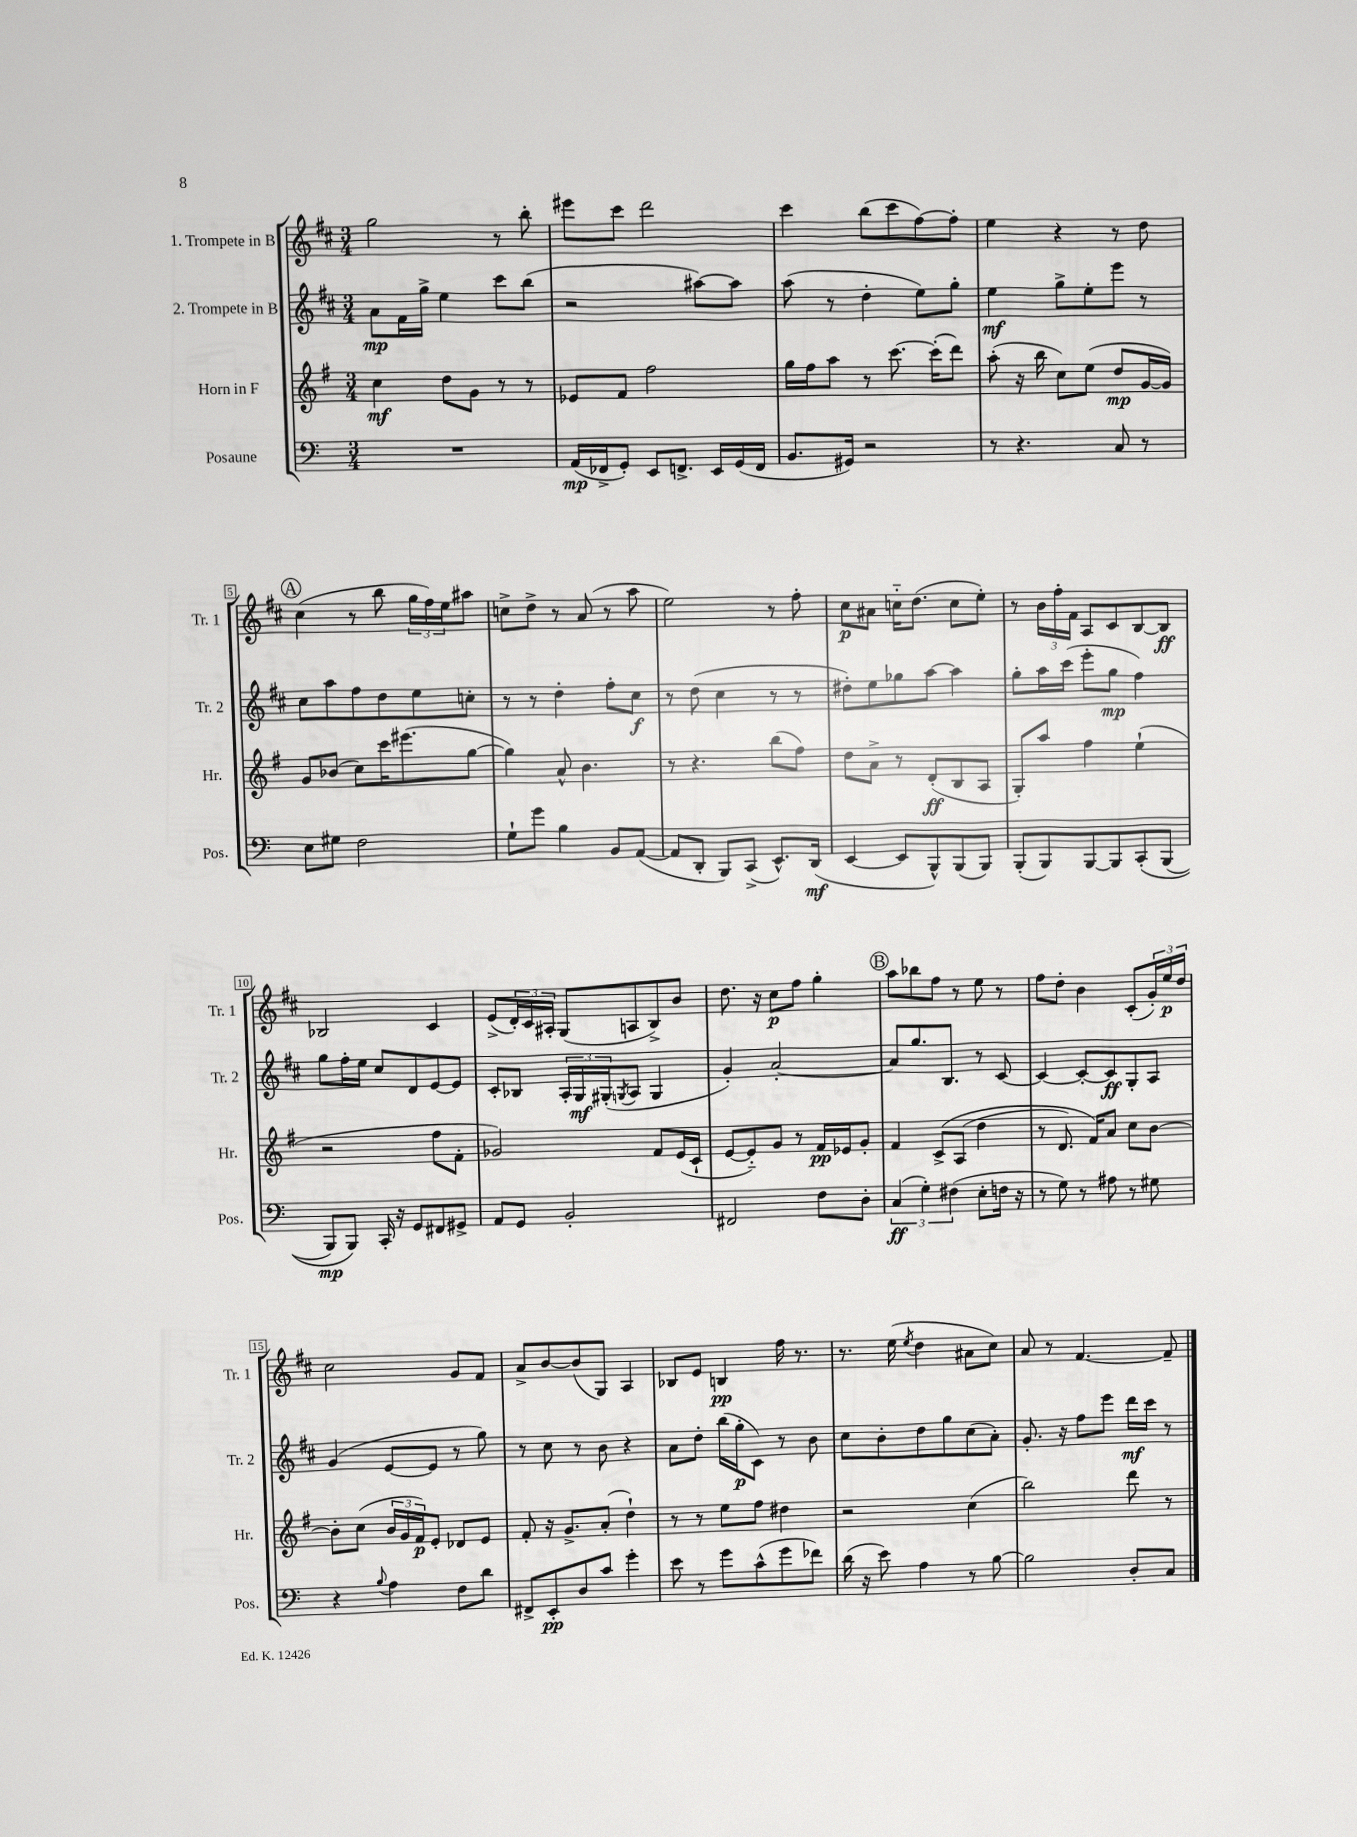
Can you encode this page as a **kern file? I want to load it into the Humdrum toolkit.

**kern	**dynam	**kern	**dynam	**kern	**dynam	**kern	**dynam
*part4	*part4	*part3	*part3	*part2	*part2	*part1	*part1
*staff4	*staff4	*staff3	*staff3	*staff2	*staff2	*staff1	*staff1
*I"Posaune	*	*I"Horn in F	*	*I"2. Trompete in B	*	*I"1. Trompete in B	*
*I'Pos.	*	*I'Hr.	*	*I'Tr. 2	*	*I'Tr. 1	*
*clefF4	*	*clefG2	*	*clefG2	*	*clefG2	*
*k[]	*	*k[f#]	*	*k[f#c#]	*	*k[f#c#]	*
*M3/4	*	*M3/4	*	*M3/4	*	*M3/4	*
=1	=1	=1	=1	=1	=1	=1	=1
2.r	.	4cc\	mf	8a\L	mp	2gg\	.
.	.	.	.	16f#\L	.	.	.
.	.	.	.	16gg^\JJ	.	.	.
.	.	8dd\L	.	4ee\	.	.	.
.	.	8g\J	.	.	.	.	.
.	.	8r	.	8ccc#\L	.	8r	.
.	.	8r	.	(8bb\J	.	8bb'\	.
=2	=2	=2	=2	=2	=2	=2	=2
(16AA/LL	mp	8e-X/L	.	2r	.	8eee#X\L	.
16FF-X^/J	.	.	.	.	.	.	.
8GG'/J)	.	8f#/J	.	.	.	8ccc#\J	.
8EE/L	.	2ff#\	.	.	.	2ddd\	.
8.FFn^/J	.	.	.	.	.	.	.
.	.	.	.	[8aa#X\L)	.	.	.
16EE/LL	.	.	.	.	.	.	.
(16GG/	.	.	.	8aa#\J]	.	.	.
16FF/JJ	.	.	.	.	.	.	.
=3	=3	=3	=3	=3	=3	=3	=3
8.BB/L	.	16gg\LL	.	(8aa\	.	4ccc#\	.
.	.	16ff#\J	.	.	.	.	.
.	.	8aa\J	.	8r	.	.	.
16GG#X/Jk)	.	.	.	.	.	.	.
2r	.	8r	.	4dd'\	.	(8bb\L	.
.	.	[8.ccc\	.	.	.	8ccc#\	.
.	.	.	.	8ee\L)	.	[8ff#\)	.
.	.	(16ccc'\KL]	.	.	.	.	.
.	.	8ddd\J)	.	8gg'\J	.	8ff#'\J]	.
=4	=4	=4	=4	=4	=4	=4	=4
8r	.	(8aa'\	.	4ee\	mf	4ee\	.
4.r	.	16r	.	.	.	.	.
.	.	16bb\	.	.	.	.	.
.	.	8cc\L)	.	8gg^\L	.	4r	.
.	.	(8ee\J	.	8ee'\	.	.	.
8C/	.	8dd/L	mp	8eee\J	.	8r	.
8r	.	[16g/L	.	8r	.	8dd\	.
.	.	16g/JJ])	.	.	.	.	.
!!LO:LB:g=z
!!LO:REH:place=s1:t=A
=5	=5	=5	=5	=5	=5	=5	=5
8E\L	.	8g/L	.	8cc#\L	.	(4cc#\	.
8G#X\J	.	(8b-X/J	.	8aa\	.	.	.
2F\	.	8cc\L)	.	8ff#\	.	8r	.
.	.	16ccc\K	.	8dd\	.	8bb\	.
.	.	(8.eee#X\	.	.	.	.	.
.	.	.	.	8ee\	.	24gg\LL	.
.	.	.	.	.	.	24ff#\)	.
.	.	.	.	.	.	24ee\J	.
.	.	[8gg\J	.	8ccn'\J	.	8aa#X\J	.
=6	=6	=6	=6	=6	=6	=6	=6
8G`\L	.	4gg\])	.	8r	.	8ccn^\L	.
8g\J	.	.	.	8r	.	8dd^\J	.
4B\	.	8a^^/	.	4dd'\	.	8r	.
.	.	4.b\	.	.	.	(8a/	.
8BB/L	.	.	.	8ff#'\L	.	8r	.
([8AA/J	.	.	.	8cc#\J	f	8aa\	.
=7	=7	=7	=7	=7	=7	=7	=7
8AA/L]	.	8r	.	8r	.	2ee\)	.
8DD'/J	.	4.r	.	(8dd\	.	.	.
8BBB/L)	.	.	.	4cc#\	.	.	.
(8CC^/J	.	.	.	.	.	.	.
8.EE^^/L)	.	(8bb\L	.	8r	.	8r	.
.	.	8ff#\J)	.	8r	.	8ff#'\	.
(16DD/Jk	mf	.	.	.	.	.	.
=8	=8	=8	=8	=8	=8	=8	=8
[4EE/	.	8dd\L	.	8dd#X'\L)	.	8cc#\L	p
.	.	8a^\J	.	8ee\	.	8a#X\J	.
8EE/L]	.	8r	.	8gg-X\	.	16ccn\KL	.
.	.	.	.	.	.	(8.dd\J	.
8BBB^^/)	.	(8d'/L	ff	[8aa\J	.	.	.
(8BBB/	.	8B/	.	4aa\]	.	8cc\L	.
8BBB/J)	.	8A/J	.	.	.	8ee'\J)	.
=9	=9	=9	=9	=9	=9	=9	=9
(8BBB'/L	.	8G'/L)	.	8gg'\L	.	8r	.
8BBB/)	.	8aa/J	.	16aa\L	.	24b\LL	.
.	.	.	.	.	.	24ff#'\	.
.	.	.	.	(16ccc#\JJ	.	.	.
.	.	.	.	.	.	24f#\JJ	.
[8BBB/	.	4ff#\	.	8eee'\L	.	8A/L	.
8BBB/]	.	.	.	8gg\J	mp	8c#/	.
(8CC'/	.	(4ee`\	.	4ff#\)	.	[8B/	.
(8BBB/J	.	.	.	.	.	8B/J]	ff
!!LO:LB:g=z
=10	=10	=10	=10	=10	=10	=10	=10
8BBB/L)	mp	2r	.	8gg\L	.	2B-X/	.
8BBB/J)	.	.	.	16ff#'\L	.	.	.
.	.	.	.	16ee\JJ	.	.	.
16CC'/	.	.	.	8cc#/L	.	.	.
16r	.	.	.	.	.	.	.
8GG/L	.	.	.	8d/	.	.	.
8FF#X/	.	8ff#\L	.	[8e/	.	4c#/	.
8GG#X^/J	.	8f#'\J	.	8e/J]	.	.	.
=11	=11	=11	=11	=11	=11	=11	=11
8AA/L	.	2g-X/)	.	8c#'/L	.	(8e^/L	.
8GG/J	.	.	.	8B-X/J	.	24d'/L)	.
.	.	.	.	.	.	24c#/	.
.	.	.	.	.	.	24A#X'/JJ	.
2BB'/	.	.	.	24A'/LL	.	(8G/L	.
.	.	.	.	24G/	mf	.	.
.	.	.	.	(24G#X'/J	.	.	.
.	.	.	.	8qGn/	.	.	.
.	.	.	.	8A/J	.	8An/	.
.	.	8f#/L	.	4G/	.	8B^/)	.
.	.	(16e/L	.	.	.	8b/J	.
.	.	16c`/JJ	.	.	.	.	.
=12	=12	=12	=12	=12	=12	=12	=12
2FF#X/	.	[8e/L	.	4g'/)	.	8.dd\	.
.	.	8e/])	.	.	.	.	.
.	.	.	.	.	.	16r	.
.	.	8g/J	.	[2a'/	.	8cc#\L	p
.	.	8r	.	.	.	8ff#\J	.
8F\L	.	16f#/LL	pp	.	.	4gg'\	.
.	.	16e-X/J	.	.	.	.	.
8D'\J	.	8g'/J	.	.	.	.	.
!!LO:REH:place=s1:t=B
=13	=13	=13	=13	=13	=13	=13	=13
(6C/	ff	4f#/	.	8a/L]	.	8aa\L	.
.	.	.	.	8.gg/	.	8bb-X\	.
6G'\)	.	.	.	.	.	.	.
.	.	(8c^/L	.	.	.	8ff#\J	.
.	.	.	.	8.B/J	.	.	.
(6F#X\	.	.	.	.	.	.	.
.	.	(8A/J	.	.	.	8r	.
8E'\L	.	4dd\	.	8r	.	8ee\	.
16Fn\Jk	.	.	.	[8c#/	.	8r	.
16r	.	.	.	.	.	.	.
=14	=14	=14	=14	=14	=14	=14	=14
8r	.	8r	.	4c#/_	.	8ff#\L	.
8G\)	.	8.d/)	.	.	.	8dd'\J	.
8r	.	.	.	8c#'/L_	.	4b\	.
.	.	16f#/KL)	.	.	.	.	.
8A#X\	.	8a/J	.	8c#/]	ff	.	.
8r	.	8cc\L	.	8G'/	.	(8c#'/L	.
8G#X\	.	[8b\J	.	8A/J	.	24g'/L)	.
.	.	.	.	.	.	24ee/	p
.	.	.	.	.	.	24dd/JJ	.
!!LO:LB:g=z
=15	=15	=15	=15	=15	=15	=15	=15
4r	.	8b'\L]	.	(4g/	.	2cc#\	.
.	.	(8cc\J	.	.	.	.	.
8qqB/	.	.	.	.	.	.	.
4A\	.	24b/LL	.	[8e/L	.	.	.
.	.	24g/	.	.	.	.	.
.	.	24f#/J)	p	.	.	.	.
.	.	8e'/J	.	8e/J]	.	.	.
8F\L	.	8d-X/L	.	8r	.	8g/L	.
8d\J	.	8e/J	.	8gg\)	.	8f#/J	.
=16	=16	=16	=16	=16	=16	=16	=16
8FF#X^/L	.	8f#'/	.	8r	.	8a^/L	.
8EE'/	pp	16r	.	8cc#\	.	[8b/	.
.	.	8.g^/L	.	.	.	.	.
8D/	.	.	.	8r	.	(8b/]	.
8c/J	.	(8a'/J	.	8b\	.	8G/J)	.
4g'\	.	4dd`\)	.	4r	.	4A/	.
=17	=17	=17	=17	=17	=17	=17	=17
8e\	.	8r	.	8a\L	.	8B-X/L	.
8r	.	8r	.	8dd'\J	.	8e/J	.
8g\L	.	8ee\L	.	(16bb\LL	.	4Bn/	pp
.	.	.	.	16gg'\J	p	.	.
(8c^^\	.	8ff#\J	.	8c#\J)	.	.	.
8g\	.	4dd#X\	.	8r	.	16ff#\	.
.	.	.	.	.	.	8.r	.
8f-X\J)	.	.	.	8b\	.	.	.
=18	=18	=18	=18	=18	=18	=18	=18
(16d\	.	2r	.	8cc#\L	.	8.r	.
16r	.	.	.	.	.	.	.
8e\)	.	.	.	8b'\	.	.	.
.	.	.	.	.	.	(16ee\	.
.	.	.	.	.	.	8qee/	.
4A\	.	.	.	8dd\	.	4dd\	.
.	.	.	.	8gg\	.	.	.
8r	.	(4cc\	.	(8cc#\	.	8a#X\L	.
[8B\	.	.	.	8a'\J)	.	8cc#\J)	.
=19	=19	=19	=19	=19	=19	=19	=19
2B\]	.	2bb\)	.	8.g'/	.	8a/	.
.	.	.	.	.	.	8r	.
.	.	.	.	16r	.	.	.
.	.	.	.	8ff#\L	.	[4.f#/	.
.	.	.	.	8eee\J	.	.	.
8D'/L	.	8ddd\	.	16ddd\LL	mf	.	.
.	.	.	.	16ccc#\JJ	.	.	.
8C/J	.	8r	.	8r	.	8f#~/]	.
==	==	==	==	==	==	==	==
*-	*-	*-	*-	*-	*-	*-	*-
